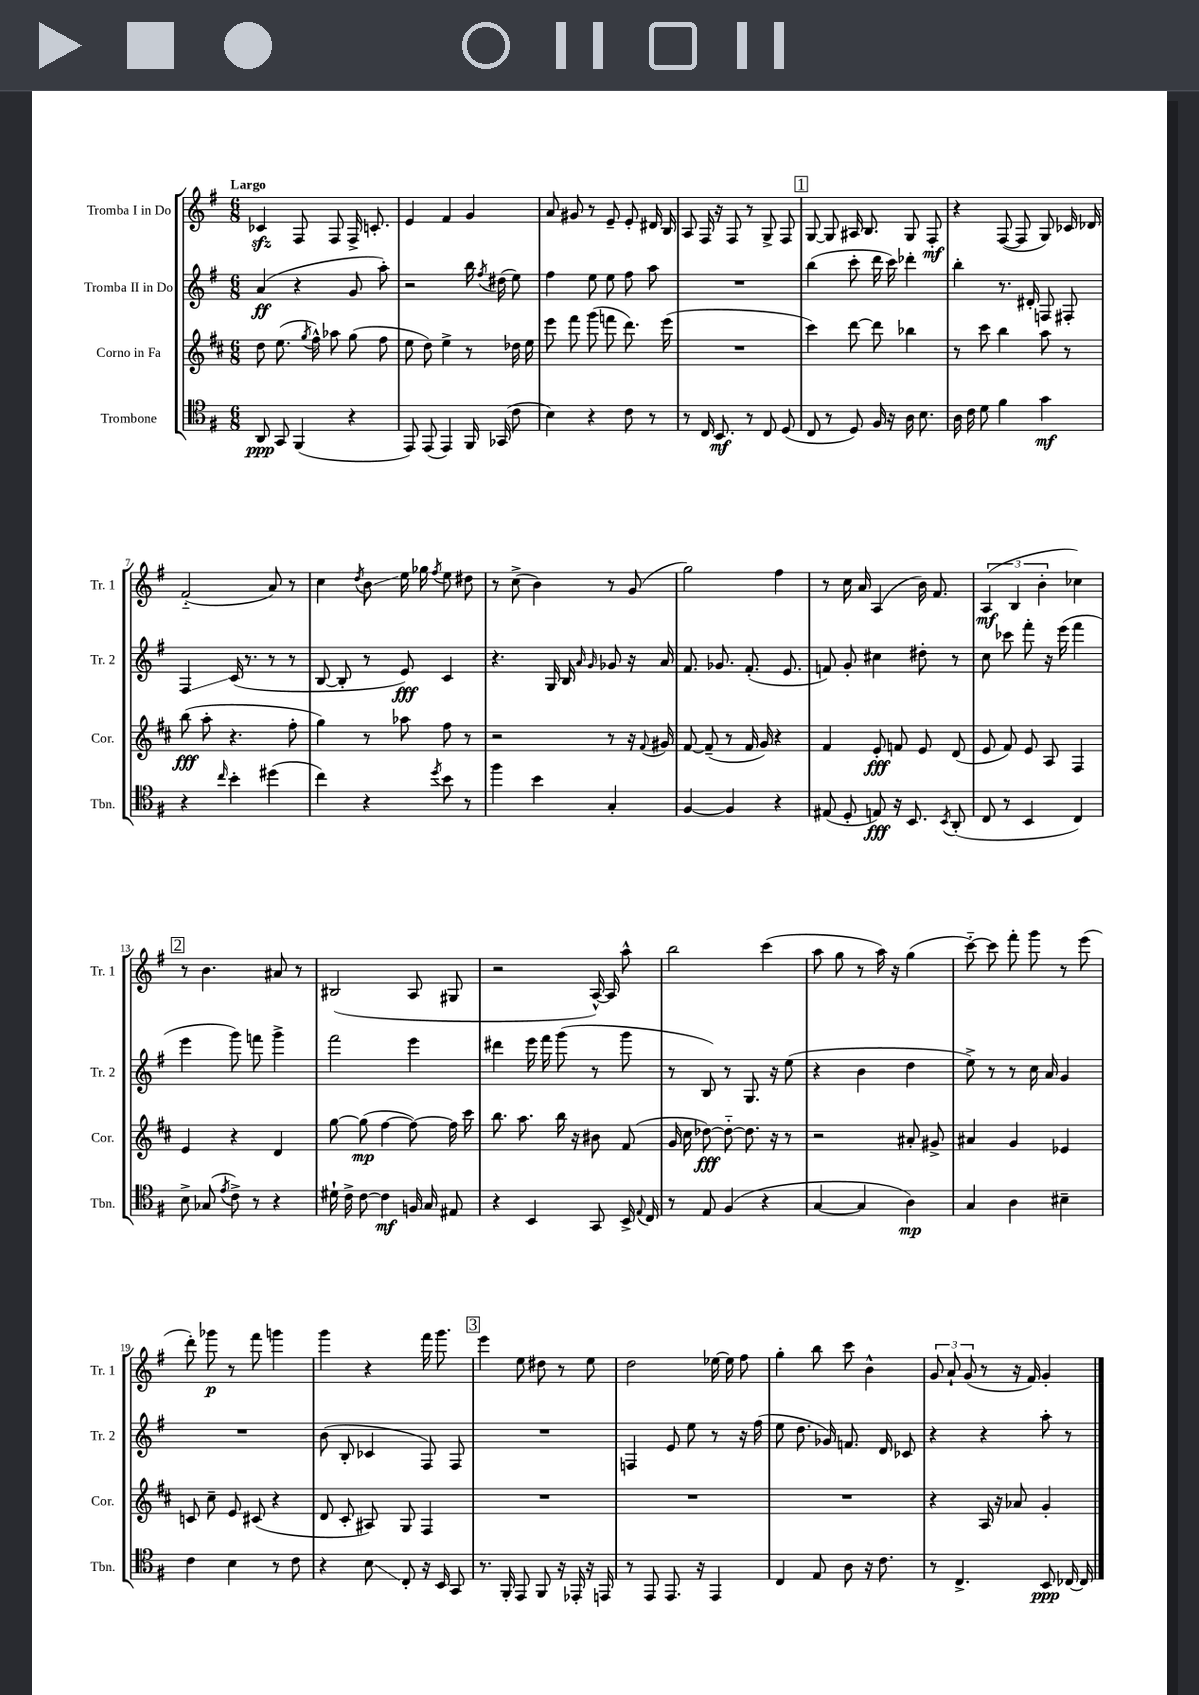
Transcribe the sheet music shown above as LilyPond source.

<<
\new StaffGroup <<
\new Staff = "s0" \with { instrumentName = "Tromba I in Do" shortInstrumentName = "Tr. 1" } {
    \clef treble \key g \major \numericTimeSignature \time 6/8 \tempo "Largo"
    \autoBeamOff ces'4\sfz fis8 fis8 fis16-> c'8.-. |
    e'4 fis'4 g'4 |
    a'8 gis'8 r8 e'8-- e'8-. dis'16 b16 |
    a8 fis16 r16 fis8 r8 g8-> fis8 |
    \mark \markup { \box "1" } g8~ g8 ais16 b8. g8 fis8-.\mf |
    r4 fis8~( fis8 g8) ces'16 des'16 |
    fis'2-_( a'8) r8 |
    c''4 \acciaccatura { d''8 } b'8\glissando e''16 ges''16 \acciaccatura { fis''8 } e''8 dis''8 |
    r8 c''8->( b'4) r8 g'8( |
    g''2) fis''4 |
    r8 c''16 a'16 a4( b'16) fis'8. |
    \tuplet 3/2 { a4\mf( b4 b'4-. } ces''4) |
    \mark \markup { \box "2" } r8 b'4. ais'8 r8 |
    bis2( a8 gis8 |
    r2 a16~-^) a16 a''8-^ |
    b''2 c'''4( |
    a''8 g''8 r8 a''16) r16 g''4( |
    c'''8~-_) c'''8 fis'''8-. g'''8 r8 e'''8( |
    d'''8-.) ges'''8\p r8 fis'''8 g'''4 |
    g'''4 r4 fis'''16 g'''8. |
    \mark \markup { \box "3" } e'''4 e''8 dis''8 r8 e''8 |
    d''2 ees''16~ ees''16 fis''8 |
    g''4-. b''8 c'''8 b'4-^ |
    \tuplet 3/2 { g'8 a'8-! g'8( } r8 r16 fis'16) g'4-. \bar "|." |
}
\new Staff = "s1" \with { instrumentName = "Tromba II in Do" shortInstrumentName = "Tr. 2" } {
    \clef treble \key g \major \numericTimeSignature \time 6/8
    \autoBeamOff a'4\ff( r4 g'8 a''8-.) |
    r2 b''16 \acciaccatura { fis''8 } dis''16( e''8) |
    fis''4 e''8 e''8 fis''8 a''8 |
    R2. |
    \mark \markup { \box "1" } b''4( c'''8-. d'''16 c'''16) des'''4-. |
    b''4-. r8. dis'16-. f8 fis8-. |
    fis4\glissando c'16( r8. r8 r8 |
    b8~ b8-. r8 e'8\fff) c'4 |
    r4. g16 b16 \grace { a'16 g'16 } ges'8 r16 a'16 |
    fis'8. ges'8. fis'8.-.( e'8. |
    f'8) g'8-. cis''4 dis''8-. r8 |
    c''8 ces'''8 fis'''8-. r16 e'''16( fis'''4 |
    \mark \markup { \box "2" } e'''4 g'''8) f'''8 g'''4-> |
    fis'''2 e'''4 |
    dis'''4 e'''16 fis'''16 g'''8( r8 g'''8 |
    r8 b8) r8 g8. r16 e''8( |
    r4 b'4 d''4 |
    e''8->) r8 r8 c''16 a'16 g'4 |
    R2. |
    b'8( b8-. ces'4 fis8) fis8 |
    \mark \markup { \box "3" } R2. |
    f4 e'8 e''8 r8 r16 fis''16( |
    e''8 d''8. ges'16) f'8. d'16 ces'8 |
    r4 r4 a''8-. r8 \bar "|." |
}
\new Staff = "s2" \with { instrumentName = "Corno in Fa" shortInstrumentName = "Cor." } {
    \clef treble \key d \major \numericTimeSignature \time 6/8
    \autoBeamOff d''8 e''8.( \acciaccatura { g''8 } fis''16-^) aes''8 g''8( fis''8 |
    e''8 d''8) e''4-> r8 des''16 e''16 |
    e'''8 fis'''8 g'''8( f'''8 d'''8.) e'''16( |
    R2. |
    \mark \markup { \box "1" } cis'''4) d'''8~ d'''8 bes''4 |
    r8 cis'''8 b''4 a''8 r8 |
    b''8\fff( a''8-. r4. fis''8-. |
    g''4) r8 aes''8 fis''8 r8 |
    r2 r8 r16 \appoggiatura { fis'8 } gis'16 |
    fis'8~ fis'8--( r8 fis'16 g'16) r4 |
    fis'4 e'8-.\fff f'8 e'8 d'8( |
    e'8 fis'8) e'8 a8 fis4 |
    \mark \markup { \box "2" } e'4 r4 d'4 |
    g''8~ g''8\mp( fis''4~ fis''8~) fis''16 cis'''16 |
    b''8. a''8. b''16 r16 bis'8 fis'8( |
    g'16 cis''16 des''8~\fff) des''8~-_ des''8. r16 r8 |
    r2 ais'8-. gis'8-> |
    ais'4 g'4 ees'4 |
    c'8 cis''8-- e'8 cis'8( r4 |
    d'8 cis'8-. ais8) g8 fis4 |
    \mark \markup { \box "3" } R2. |
    R2. |
    R2. |
    r4 a16 r16 aes'8 g'4-. \bar "|." |
}
\new Staff = "s3" \with { instrumentName = "Trombone" shortInstrumentName = "Tbn." } {
    \clef tenor \key g \major \numericTimeSignature \time 6/8
    \autoBeamOff a,8\ppp g,8 fis,4( r4 |
    e,8) e,8( e,4) fis,16 ges,16( c'8 |
    b4) r4 c'8 r8 |
    r8 c16 b,8.\mf r8 c8 d8( |
    \mark \markup { \box "1" } c8 r8 d8) fis16 r16 a16 b8. |
    a16 c'16 d'8 fis'4 g'4\mf |
    r4 \grace { c''16 } b'4-. dis''4( |
    c''4) r4 \acciaccatura { d''8 } b'8 r8 |
    fis''4 b'4 g4-. |
    fis4~ fis4 r4 |
    eis8( d8-. e8\fff) r16 b,8. \acciaccatura { b,8 } a,8-.( |
    c8 r8 b,4 c4) |
    \mark \markup { \box "2" } b8-> ges8( \acciaccatura { e'8 } c'8->) r8 r4 |
    dis'16-! c'16-> c'8~ c'4\mf f16 g16 eis8 |
    r4 b,4 g,8 b,16-> \appoggiatura { e8 } c16 |
    r8 e8 fis4( r4 |
    g4~ g4 a4\mp) |
    g4 a4 bis4-- |
    c'4 b4 r8 c'8 |
    r4 b8\glissando c8-. r16 b,16 g,8 |
    \mark \markup { \box "3" } r8. fis,16-. e,8 fis,8 r16 ees,16-. r16 e,16 |
    r8 e,8 e,8. r16 e,4 |
    c4 e8 a8 r16 c'8. |
    r8 c4.-> b,8\ppp ces16~ ces16 \bar "|." |
}
>>
>>
